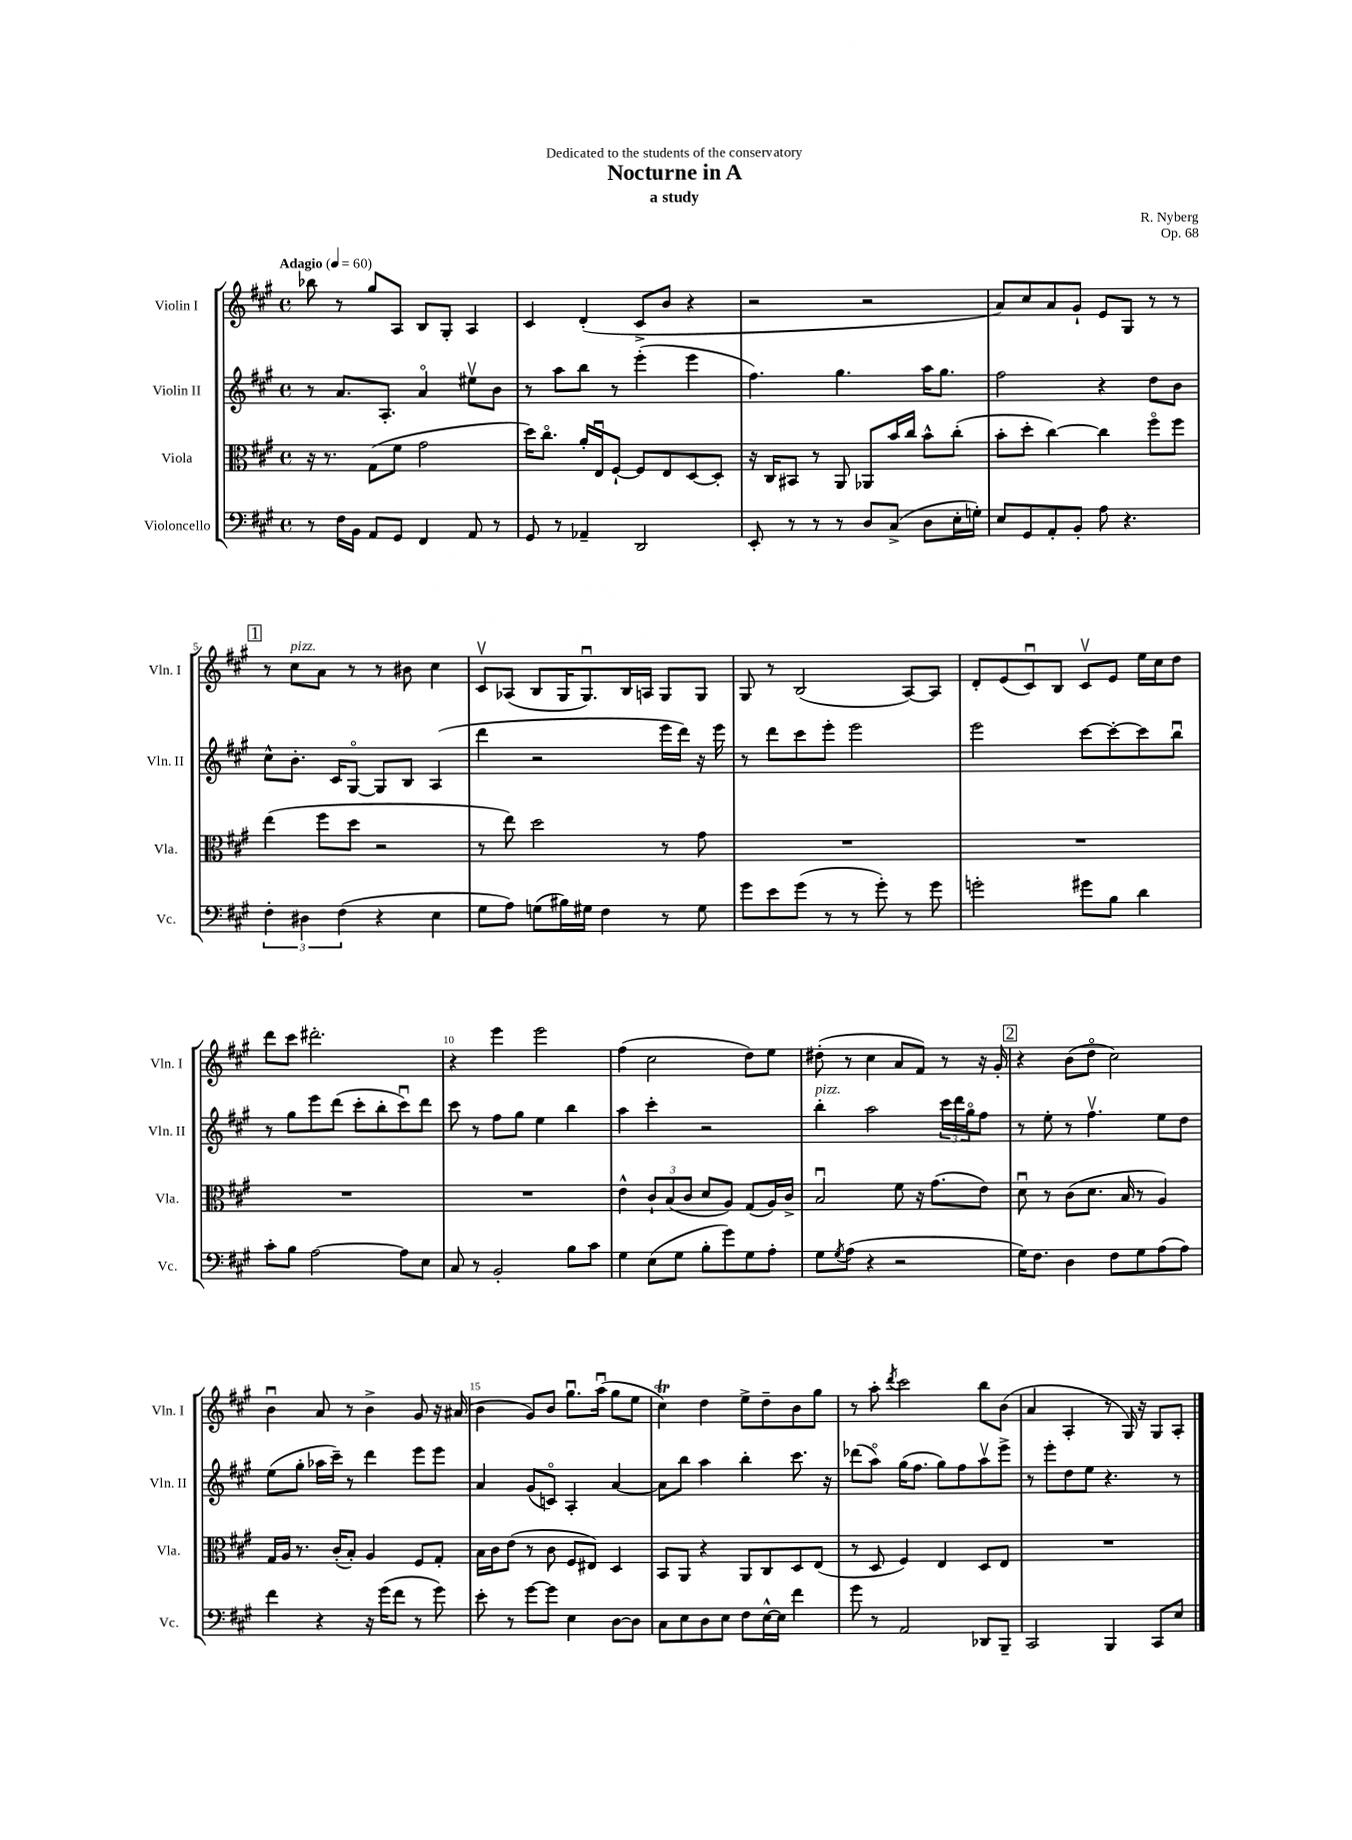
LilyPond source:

\header { title = "Nocturne in A" composer = "R. Nyberg" subtitle = "a study" dedication = "Dedicated to the students of the conservatory" opus = "Op. 68" }
<<
\new StaffGroup <<
\new Staff = "s0" \with { instrumentName = "Violin I" shortInstrumentName = "Vln. I" } {
    \clef treble \key a \major \defaultTimeSignature \time 4/4 \tempo "Adagio" 4 = 60
    bes''8 r8 gis''8 a8 b8 gis8-. a4 |
    cis'4 d'4-.( cis'8-> b'8 r4 |
    r2 r2 |
    a'8) cis''8 a'8 gis'8-! e'8 gis8 r8 r8 |
    \mark \markup { \box "1" } r8 cis''8^\markup { \italic "pizz." } a'8 r8 r8 bis'8 cis''4 |
    cis'8\upbow aes8( b8 gis16 gis8.\downbow) b16 a16 gis8 gis8 |
    gis8 r8 b2( a8~) a8 |
    d'8-. e'8( cis'8\downbow) b8 cis'8\upbow e'8 e''16 cis''16 d''8 |
    d'''8 cis'''8 dis'''2.-. |
    r4 e'''4 e'''2 |
    fis''4( cis''2 d''8) e''8 |
    dis''8-.( r8 cis''4 a'8 fis'8) r8 r16 gis'16-. |
    \mark \markup { \box "2" } r4 b'8( d''8\flageolet cis''2) |
    b'4\downbow a'8 r8 b'4-> gis'8 r16 ais'16( |
    b'4 gis'8) b'8 gis''8.\downbow a''16\downbow( gis''8 e''8 |
    cis''4\trill) d''4 e''8-> d''8-- b'8 gis''8 |
    r8 a''8-. \acciaccatura { d'''8 } cis'''2 b''8 b'8( |
    a'4 a4-. r8 gis16) r16 gis8 a8-. \bar "|." |
}
\new Staff = "s1" \with { instrumentName = "Violin II" shortInstrumentName = "Vln. II" } {
    \clef treble \key a \major \defaultTimeSignature \time 4/4
    r8 a'8. a8.-. a'4\flageolet eis''8\upbow b'8 |
    r8 a''8 b''8 r8 e'''4-.( e'''4 |
    fis''4.) gis''4. a''16 gis''8. |
    fis''2 r4 d''8 b'8 |
    \mark \markup { \box "1" } cis''8-^ b'8.-. cis'16 gis8~\flageolet gis8 b8 a4( |
    d'''4 r2 e'''16 d'''16) r16 e'''16 |
    r8 d'''8 cis'''8 e'''8-. e'''2 |
    e'''2 cis'''8~ cis'''8~-. cis'''8 b''8\downbow |
    r8 gis''8 e'''8 d'''8( cis'''8-. b''8-. cis'''8\downbow) d'''8 |
    cis'''8 r8 fis''8 gis''8 e''4 b''4 |
    a''4 cis'''4-. r2 |
    b''4-.^\markup { \italic "pizz." } a''2 \tuplet 3/2 { cis'''16 d'''16 gis''16\flageolet } fis''8 |
    \mark \markup { \box "2" } r8 e''8-. r8 fis''4.\upbow e''8 d''8 |
    e''8( gis''8-. aes''16 cis'''16--) r8 d'''4 e'''8 e'''8 |
    a'4 gis'8( c'8\flageolet) a4-. a'4~ |
    a'8 b''8 a''4 b''4-. cis'''8. r16 |
    des'''8( a''8\flageolet) gis''16( fis''8. gis''8) fis''8 a''8\upbow e'''8-> |
    r8 e'''8-. d''8 e''8 r4. r8 \bar "|." |
}
\new Staff = "s2" \with { instrumentName = "Viola" shortInstrumentName = "Vla." } {
    \clef alto \key a \major \defaultTimeSignature \time 4/4
    r16 r8. gis8( fis'8 gis'2 |
    d''16) cis''8.\flageolet a'16-. e16\downbow fis8~-! fis8 e8 d8~ d8-. |
    r16 cis16 bis,8 r8 a,8 aes,8 b'16 cis''16 b'8-^ cis''8-.( |
    b'8-. d''8-. cis''4~) cis''4 fis''8\flageolet fis''8 |
    \mark \markup { \box "1" } e''4( fis''8 d''8 r2 |
    r8 e''8) d''2 r8 gis'8 |
    R1 |
    R1 |
    R1 |
    R1 |
    e'4-^ \tuplet 3/2 { cis'8-! b8( cis'8 } d'8 a8) gis8( a16) cis'16-> |
    b2\downbow fis'8 r16 gis'8.( e'8) |
    \mark \markup { \box "2" } d'8\downbow r8 cis'8( d'8. b16 r8 a4) |
    gis16 a16 r8. cis'16-.( b8-.) a4 fis8 gis8-. |
    b16 cis'16 e'8( r8 cis'8 fis8 eis8) d4 |
    b,8 a,8 r4 a,8 cis8 d8 e8( |
    r8 d8 fis4) e4 d8 e8 |
    R1 \bar "|." |
}
\new Staff = "s3" \with { instrumentName = "Violoncello" shortInstrumentName = "Vc." } {
    \clef bass \key a \major \defaultTimeSignature \time 4/4
    r8 fis16 b,16 a,8 gis,8 fis,4 a,8 r8 |
    gis,8 r8 aes,4-- d,2 |
    e,8-. r8 r8 r8 d8 cis8->( d8 e16-. g16-.) |
    e8 gis,8 a,8-. b,8-. a8 r4. |
    \mark \markup { \box "1" } \tuplet 3/2 { fis4-. dis4 fis4( } r4 e4 |
    gis8 a8) g8( bis16) gis16 fis4 r8 gis8 |
    gis'8 e'8 gis'8( r8 r8 gis'8-.) r8 gis'8 |
    g'2-. gis'8 b8 d'4 |
    cis'8-. b8 a2~ a8 e8 |
    cis8 r8 b,2-. b8 cis'8 |
    gis4 e8( gis8 b8-. gis'8) gis8 a8-. |
    gis8 \acciaccatura { gis8 } a8( r4 r2 |
    \mark \markup { \box "2" } gis16) fis8. d4 fis8 gis8 a8( a8) |
    fis'4 r4 r16 gis'16( fis'8 r8 gis'8) |
    e'8-. r8 gis'8~ gis'8 e4 d8~ d8 |
    cis8 e8 d8 e8 fis8 e16~-^ e16 fis'4 |
    gis'8 r8 a,2 des,8 b,,8-- |
    cis,2 b,,4 cis,8 e8 \bar "|." |
}
>>
>>
\layout { \context { \Score \override BarNumber.break-visibility = ##(#f #t #t) barNumberVisibility = #(every-nth-bar-number-visible 5) } }
